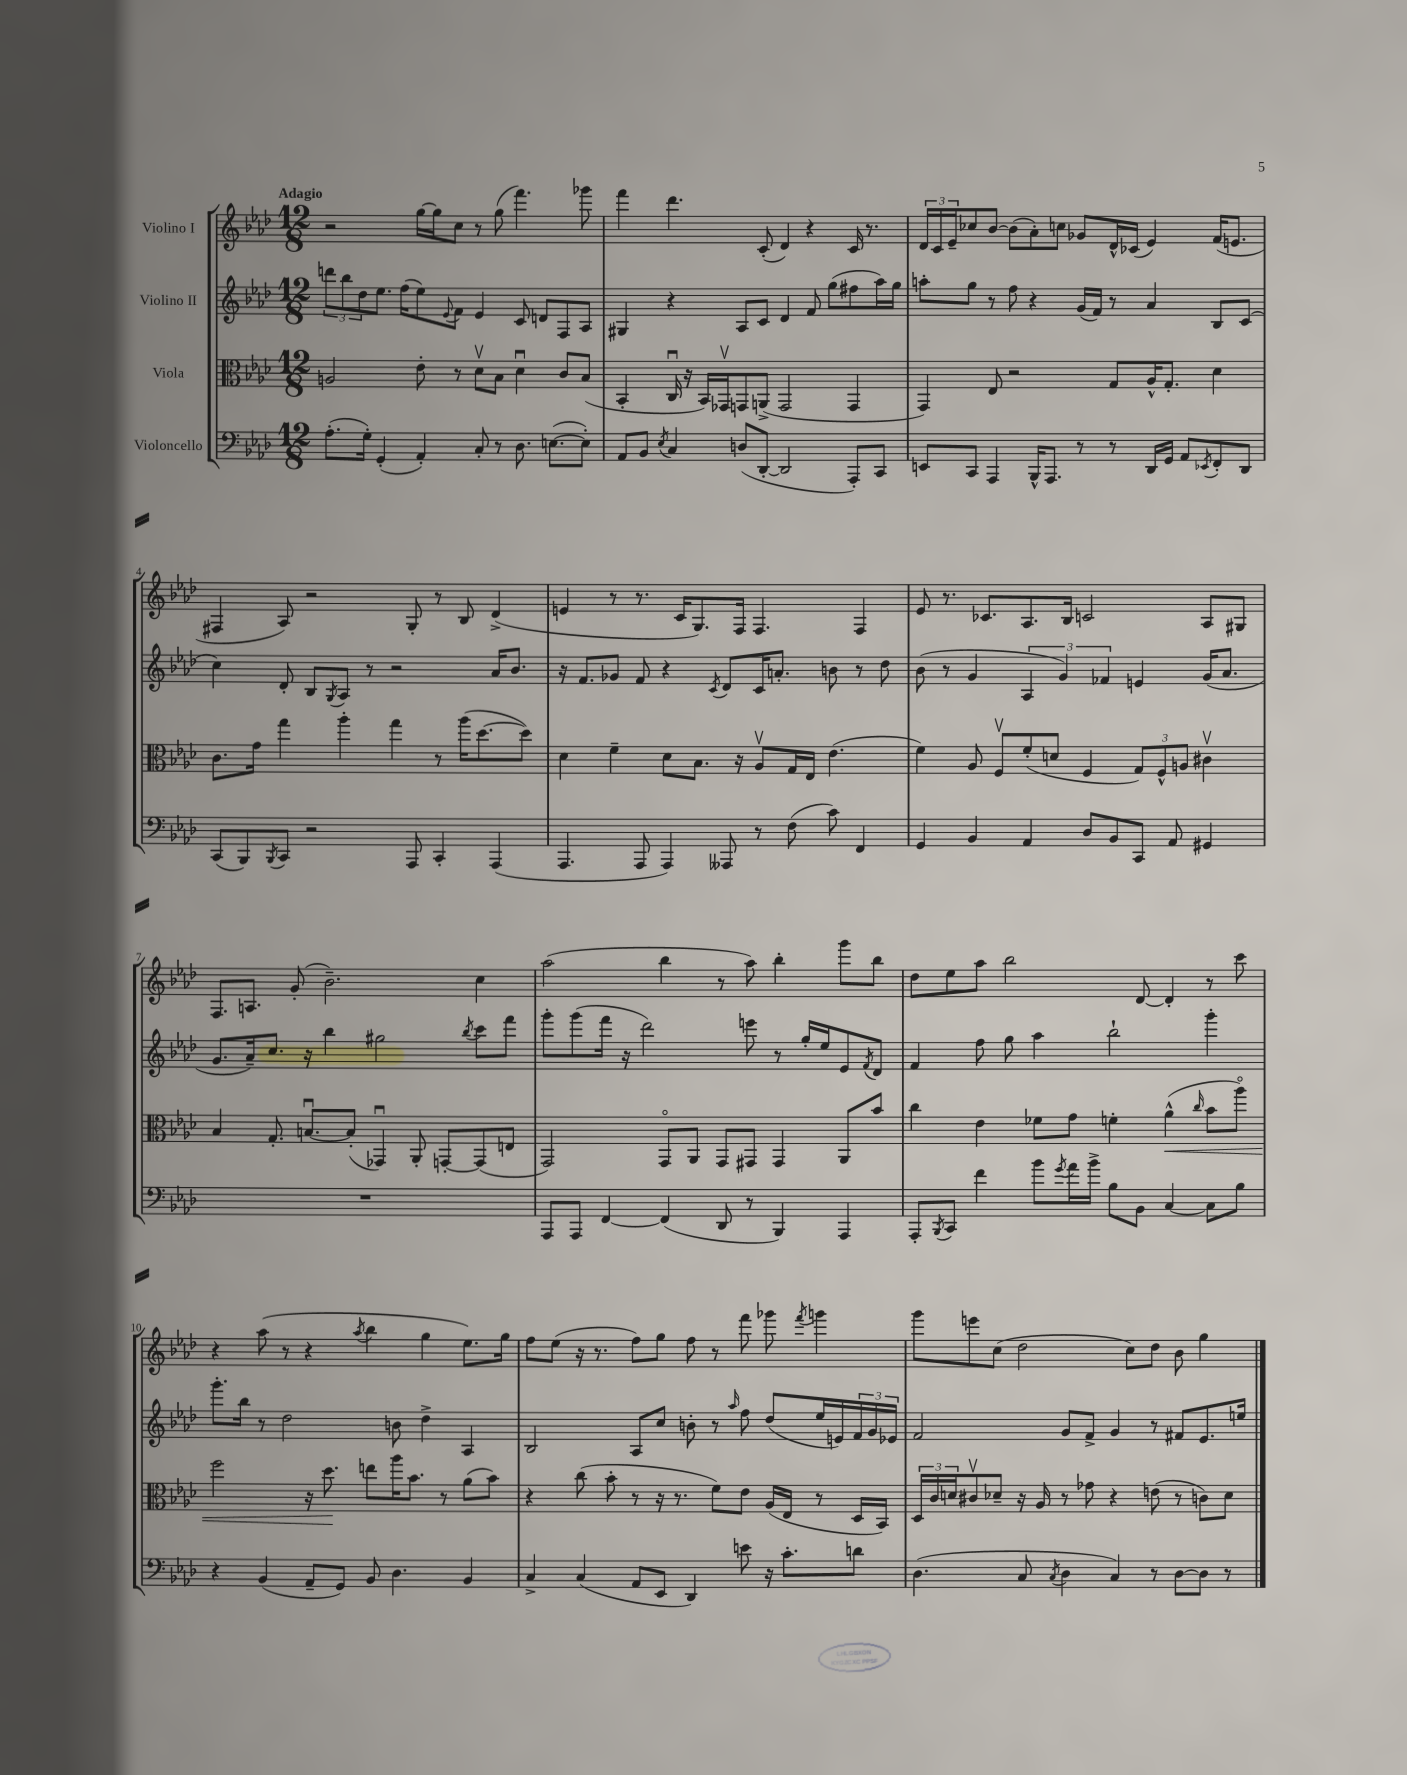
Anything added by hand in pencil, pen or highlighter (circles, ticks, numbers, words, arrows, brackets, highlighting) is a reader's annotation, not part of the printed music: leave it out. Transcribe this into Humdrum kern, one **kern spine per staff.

**kern	**kern	**kern	**kern
*staff4	*staff3	*staff2	*staff1
*clefF4	*clefC3	*clefG2	*clefG2
*k[b-e-a-d-]	*k[b-e-a-d-]	*k[b-e-a-d-]	*k[b-e-a-d-]
*M12/8	*M12/8	*M12/8	*M12/8
(8.A-'	2A	12ddd	2r
.	.	12bb-	.
.	.	12dd-	.
16G')	.	.	.
(4GG'	.	8.ee-	.
.	.	(16ff	.
4AA-')	8e-'	8ee-)	[16gg
.	.	.	16gg]
.	.	8qqe-	.
.	8r	8f	8cc
8C'	8d-v	4e-	8r
8r	8B-	.	(8gg
8.D-	4d-u	8c	4.fff)
.	.	8d	.
([8.E	.	.	.
.	8c	8F	.
8E'])	(8B-	8A-	8ggg-
=	=	=	=
8AA-	4BB-'	4G#	4fff
8BB-	.	.	.
8qE-	.	.	.
4C	16Cu	4r	4.ddd-
.	16r	.	.
.	16BB-)	.	.
.	16GG-v	.	.
(8D	8GG	8A-	.
[8DD-'	(8AA^	8c	(8c'
2DD-]	2GG	4d-	4d-)
.	.	8f	4r
.	.	(8gg	.
8AAA-')	4GG	8ff#	16c
.	.	.	8.r
8CC	.	16aa-)	.
.	.	16gg	.
=	=	=	=
8EE	4GG)	8aa'	24d-
.	.	.	24c
.	.	.	24e-~
8CC	.	8gg	8cc-
4AAA-	8E-	8r	[8b-
.	2r	8ff	(8b-]
16BBB-^^	.	4r	8a-')
8.AAA-	.	.	.
.	.	.	8cc
8r	.	(16g	8g-
.	.	16f)	.
8r	8G	8r	16d-^^
.	.	.	(16c-
16DD-	16A-^^	4a-	4e-)
16GG	8.G'	.	.
8AA-	.	.	.
8qEE-	.	.	.
8FF'	4d-	8B-	(16f
.	.	.	8.e
8DD-	.	(8c	.
=	=	=	=
(8CC	8.c	4cc)	4F#
8BBB-)	.	.	.
.	16g	.	.
8qBBB-	.	.	.
8CC	4gg	8d-'	8A-)
2r	.	8B-	2r
.	.	8qG	.
.	4aa-'	8A-	.
.	.	8r	.
.	4gg	2r	.
8AAA-	.	.	8G'
4CC'	8r	.	8r
.	(16aa-	.	8B-
.	[8.dd-	.	.
(4AAA-	.	16a-	(4d-^
.	.	8.b-	.
.	8dd-])	.	.
=	=	=	=
4.AAA-	4d-	16r	4e
.	.	8.f	.
.	4f~	8g-	8r
8AAA-	.	8f	8.r
4AAA-)	8d-	4r	.
.	.	.	16c
.	8.B-	.	8.G)
.	.	8qc	.
8AAA--	.	8d-	.
.	16r	.	16F
8r	8A-v	16c	4.F
.	.	8.a'	.
(8F	16G	.	.
.	16E-	.	.
8c)	(4.e-	8b	.
4FF	.	8r	4F
.	.	8dd-	.
=	=	=	=
4GG	4f)	(8b-	8e-
.	.	8r	8.r
4BB-	8A-	4g	.
.	.	.	8.c-
.	8Fv	.	.
4AA-	(8f'	6A-	8.A-
.	8d	.	.
.	.	6g)	.
.	.	.	16B-
8D-	4F	.	2c
.	.	6f-	.
8BB-	.	.	.
8CC	12G)	4e	.
.	12F^^	.	.
8AA-	.	.	.
.	12A	.	.
4GG#	4c#v	(16g	8A-
.	.	8.a-	.
.	.	.	8G#
=	=	=	=
1.r	4B-	8.g	8.F
.	.	16a-~)	8.A
.	8.G'	8.cc	.
.	.	.	(8g'
.	[8.Bu	16r	.
.	.	4bb-	2.b-~)
.	(8B']	.	.
.	4GG-u)	2gg#	.
.	8AA-'	.	.
.	[8GG'	.	.
.	.	8qbb-	.
.	(8GG]	8ccc	4cc
.	8E	8fff	.
=	=	=	=
8AAA-	2GG)	8ggg'	(2aa-
8AAA-	.	(8ggg	.
[4FF	.	16fff	.
.	.	16r	.
.	.	2ddd-)	.
(4FF]	8GGo	.	4bb-
.	8AA-	.	.
8DD-	8GG	.	8r
8r	8GG#	8eee	8aa-)
4BBB-)	4GG#	8r	4bb-'
.	.	16gg'	.
.	.	16ee-	.
4AAA-	8AA-	8e-	8ggg
.	.	8qf	.
.	8b-	8d-	8bb-
=	=	=	=
8AAA-'	4cc	4f	8dd-
8qBBB-	.	.	.
8CC	.	.	8ee-
4f	4e-	8ff	8aa-
.	.	8gg	2bb-
8b-	8f-	4aa-	.
8qg	.	.	.
16a-	8g	.	.
16b-^	.	.	.
8B-	4f'	2bb-`	.
8BB-	.	.	[8d-
[4C	(4a-^^	.	4d-']
.	16qqcc	.	.
8C]	8b-	4ggg'	8r
8B-	8aa-o)	.	8ccc
=	=	=	=
4r	2ff	8.ggg'	4r
.	.	16bb-	.
(4BB-	.	8r	(8aa-
.	.	2dd-	8r
8AA-~	16r	.	4r
.	8.dd-	.	.
8GG)	.	.	.
.	.	.	8qaa-
8BB-	8ee	.	4bb-
4.D-	16aa-	8b	.
.	8.b-	.	.
.	.	4dd-^	4gg
.	8r	.	.
4BB-	(8a-	4A-	8.ee-)
.	8b-)	.	.
.	.	.	16gg
=	=	=	=
4C^	4r	2B-	8ff
.	.	.	(8ee-
(4C	(8cc	.	16r
.	.	.	8.r
.	8b-'	.	.
8AA-	8r	8A-	8ff)
8EE-	16r	8cc	8gg
.	8.r	.	.
4DD-)	.	8b'	8ff
.	8f)	8r	8r
.	.	16qqaa-	.
8e	8e-	8ff	8fff
16r	(16A-	(8dd-	8ggg-
8.c'	16E-	.	.
.	.	.	8qfff
.	8r	16ee-	4ggg
.	.	16e)	.
8d	16D-	24f	.
.	.	24g	.
.	16BB-)	.	.
.	.	24e-	.
=	=	=	=
(4.D-	24D-	2f	8ggg
.	24c	.	.
.	24d	.	.
.	8c#v	.	8eee
.	8d-~	.	(8cc
8C	16r	.	2dd-
.	16A-	.	.
8qC	.	.	.
4D-	8r	8g	.
.	8g-	8f^	.
4C)	4r	4g	.
.	.	.	8cc)
8r	(8e	8r	8dd-
[8D-	8r	8f#	8b-
8D-]	8c)	8.e-	4gg
8r	8d-	.	.
.	.	16ee	.
==	==	==	==
*-	*-	*-	*-
